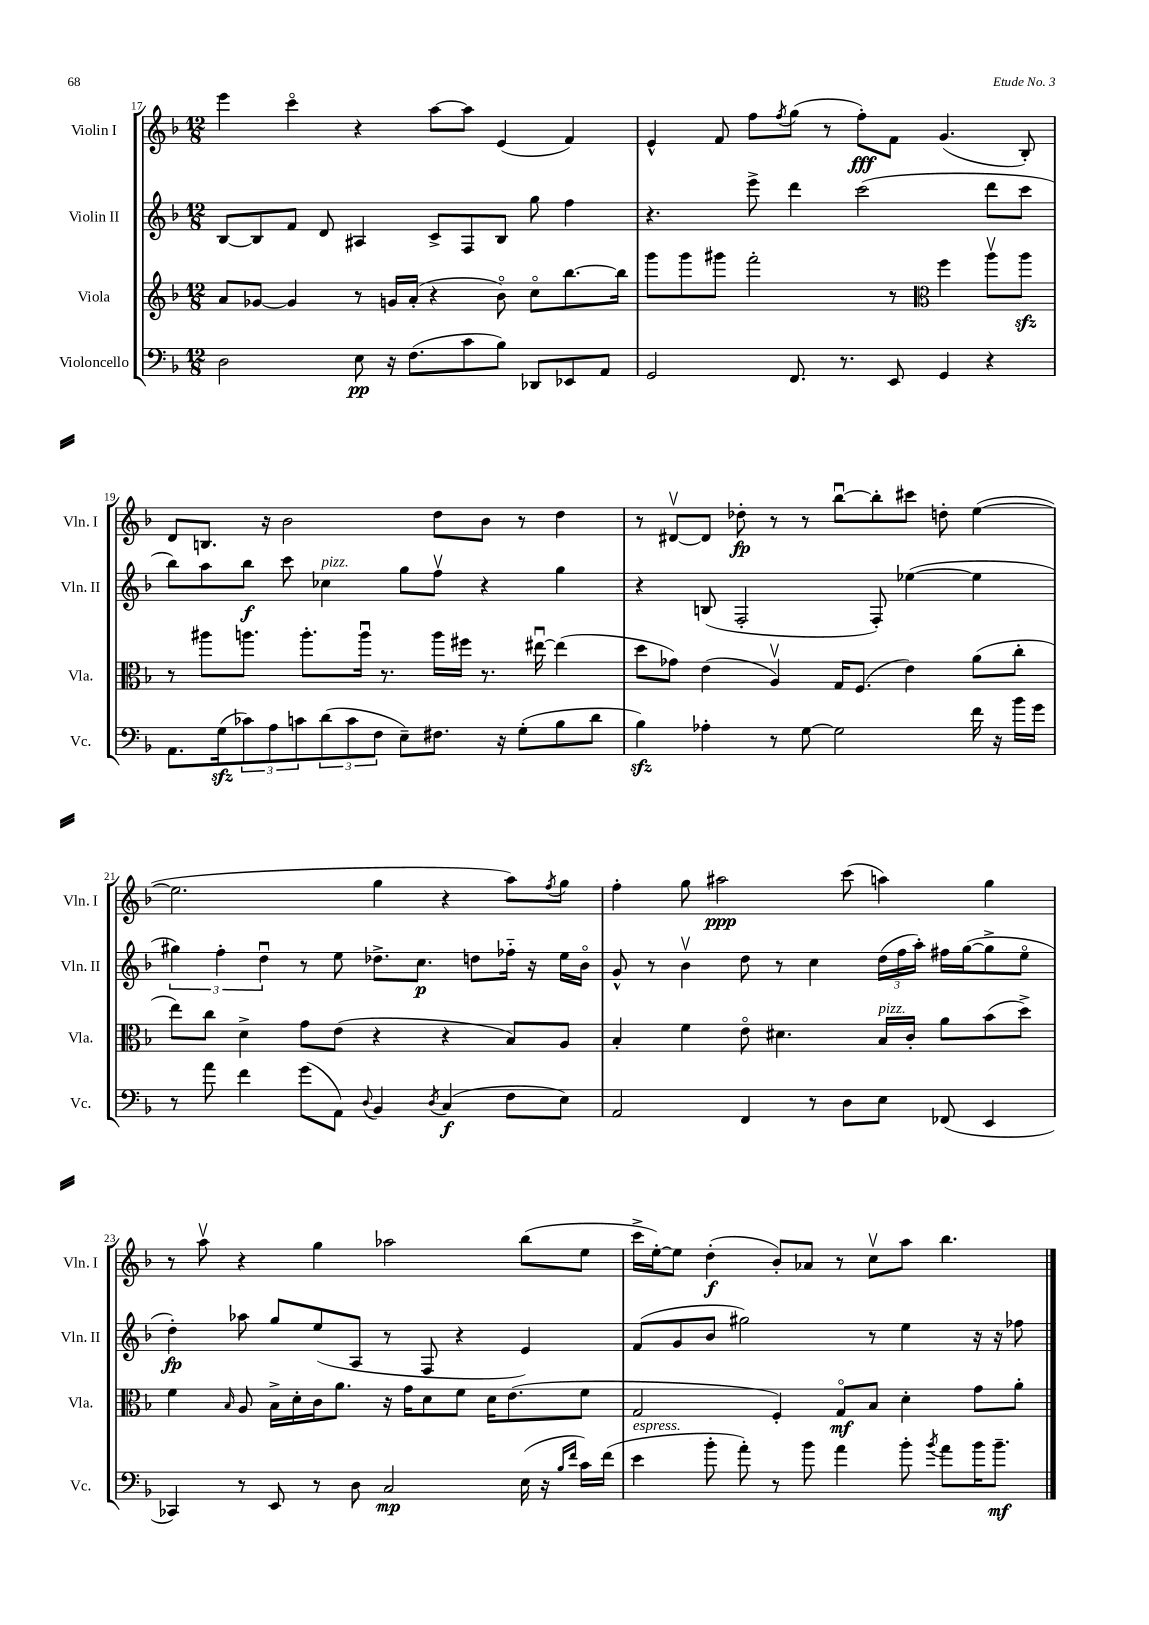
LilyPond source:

<<
\new StaffGroup <<
\new Staff = "s0" \with { instrumentName = "Violin I" shortInstrumentName = "Vln. I" } {
    \clef treble \key f \major \numericTimeSignature \time 12/8
    e'''4 c'''4\flageolet r4 a''8~ a''8 e'4( f'4) |
    e'4-^ f'8 f''8 \acciaccatura { f''8 } g''8( r8 f''8-.\fff) f'8 g'4.( bes8-.) |
    d'8 b8. r16 bes'2 d''8 bes'8 r8 d''4 |
    r8 dis'8~\upbow dis'8 des''8-.\fp r8 r8 bes''8~\downbow bes''8-. cis'''8 d''8-. e''4~( |
    e''2. g''4 r4 a''8) \acciaccatura { f''8 } g''8 |
    f''4-. g''8 ais''2\ppp c'''8( a''4) g''4 |
    r8 a''8\upbow r4 g''4 aes''2 bes''8( e''8 |
    c'''16-> e''16~-.) e''8 d''4-.\f( bes'8-.) aes'8 r8 c''8\upbow a''8 bes''4. \bar "|." |
}
\new Staff = "s1" \with { instrumentName = "Violin II" shortInstrumentName = "Vln. II" } {
    \clef treble \key f \major \numericTimeSignature \time 12/8
    bes8~ bes8 f'8 d'8 ais4 c'8-> f8 bes8 g''8 f''4 |
    r4. e'''8-> d'''4 c'''2( d'''8 c'''8 |
    bes''8) a''8 bes''8\f c'''8 ces''4^\markup { \italic "pizz." } g''8 f''8\upbow r4 g''4 |
    r4 b8( f2-. f8-.) ees''4~( ees''4 |
    \tuplet 3/2 { gis''4) f''4-. d''4\downbow } r8 e''8 des''8.-> c''8.\p d''8 fes''16-_ r16 e''16 bes'16\flageolet |
    g'8-^ r8 bes'4\upbow d''8 r8 c''4 \tuplet 3/2 { d''16( f''16 a''16-.) } fis''16 g''16~( g''8-> e''8\flageolet |
    d''4-.\fp) aes''8 g''8 e''8( a8 r8 f8 r4 e'4) |
    f'8( g'8 bes'8 gis''2) r8 e''4 r16 r16 fes''8 \bar "|." |
}
\new Staff = "s2" \with { instrumentName = "Viola" shortInstrumentName = "Vla." } {
    \clef treble \key f \major \numericTimeSignature \time 12/8
    a'8 ges'8~ ges'4 r8 g'16 a'16-.( r4 bes'8\flageolet) c''8\flageolet bes''8.~ bes''16 |
    g'''8 g'''8 gis'''8 f'''2-. r8 \clef alto f''4 a''8\upbow a''8\sfz |
    r8 ais''8 a''8. a''8.-. a''16\downbow r8. a''16 fis''16 r8. eis''16~\downbow eis''4( |
    d''8 ges'8) e'4( a4\upbow) g16 f8.( e'4) a'8( c''8-. |
    e''8) c''8 d'4-> g'8 e'8( r4 r4 bes8) a8 |
    bes4-. f'4 e'8\flageolet dis'4. bes16^\markup { \italic "pizz." } c'16-. a'8 bes'8( d''8->) |
    f'4 \grace { bes16 } a8 bes16-> d'16-. c'16 a'8. r16 g'16 d'8 f'8 d'16 e'8.( f'8 |
    g2 f4-.) g8\flageolet\mf bes8 d'4-. g'8 a'8-. \bar "|." |
}
\new Staff = "s3" \with { instrumentName = "Violoncello" shortInstrumentName = "Vc." } {
    \clef bass \key f \major \numericTimeSignature \time 12/8
    d2 e8\pp r16 f8.( c'8 bes8) des,8 ees,8 a,8 |
    g,2 f,8. r8. e,8 g,4 r4 |
    a,8. g16\sfz( \tuplet 3/2 { ces'8) a8 c'8 } \tuplet 3/2 { d'8( c'8 f8 } e8--) fis8. r16 g8-.( bes8 d'8 |
    bes4\sfz) aes4-. r8 g8~ g2 f'16 r16 bes'16 g'16 |
    r8 a'8 f'4 g'8( a,8) \appoggiatura { d8 } bes,4 \acciaccatura { d8 } c4\f( f8 e8) |
    a,2 f,4 r8 d8 e8 fes,8( e,4 |
    ces,4) r8 e,8 r8 d8 c2\mp e16( r16 \grace { bes16 f'16 } c'16) f'16( |
    e'4^\markup { \italic "espress." } bes'8-. a'8-.) r8 bes'8 a'4 bes'8-. \acciaccatura { bes'8 } a'8 bes'16 bes'8.--\mf \bar "|." |
}
>>
>>
\layout { \context { \Score currentBarNumber = #17 } }
